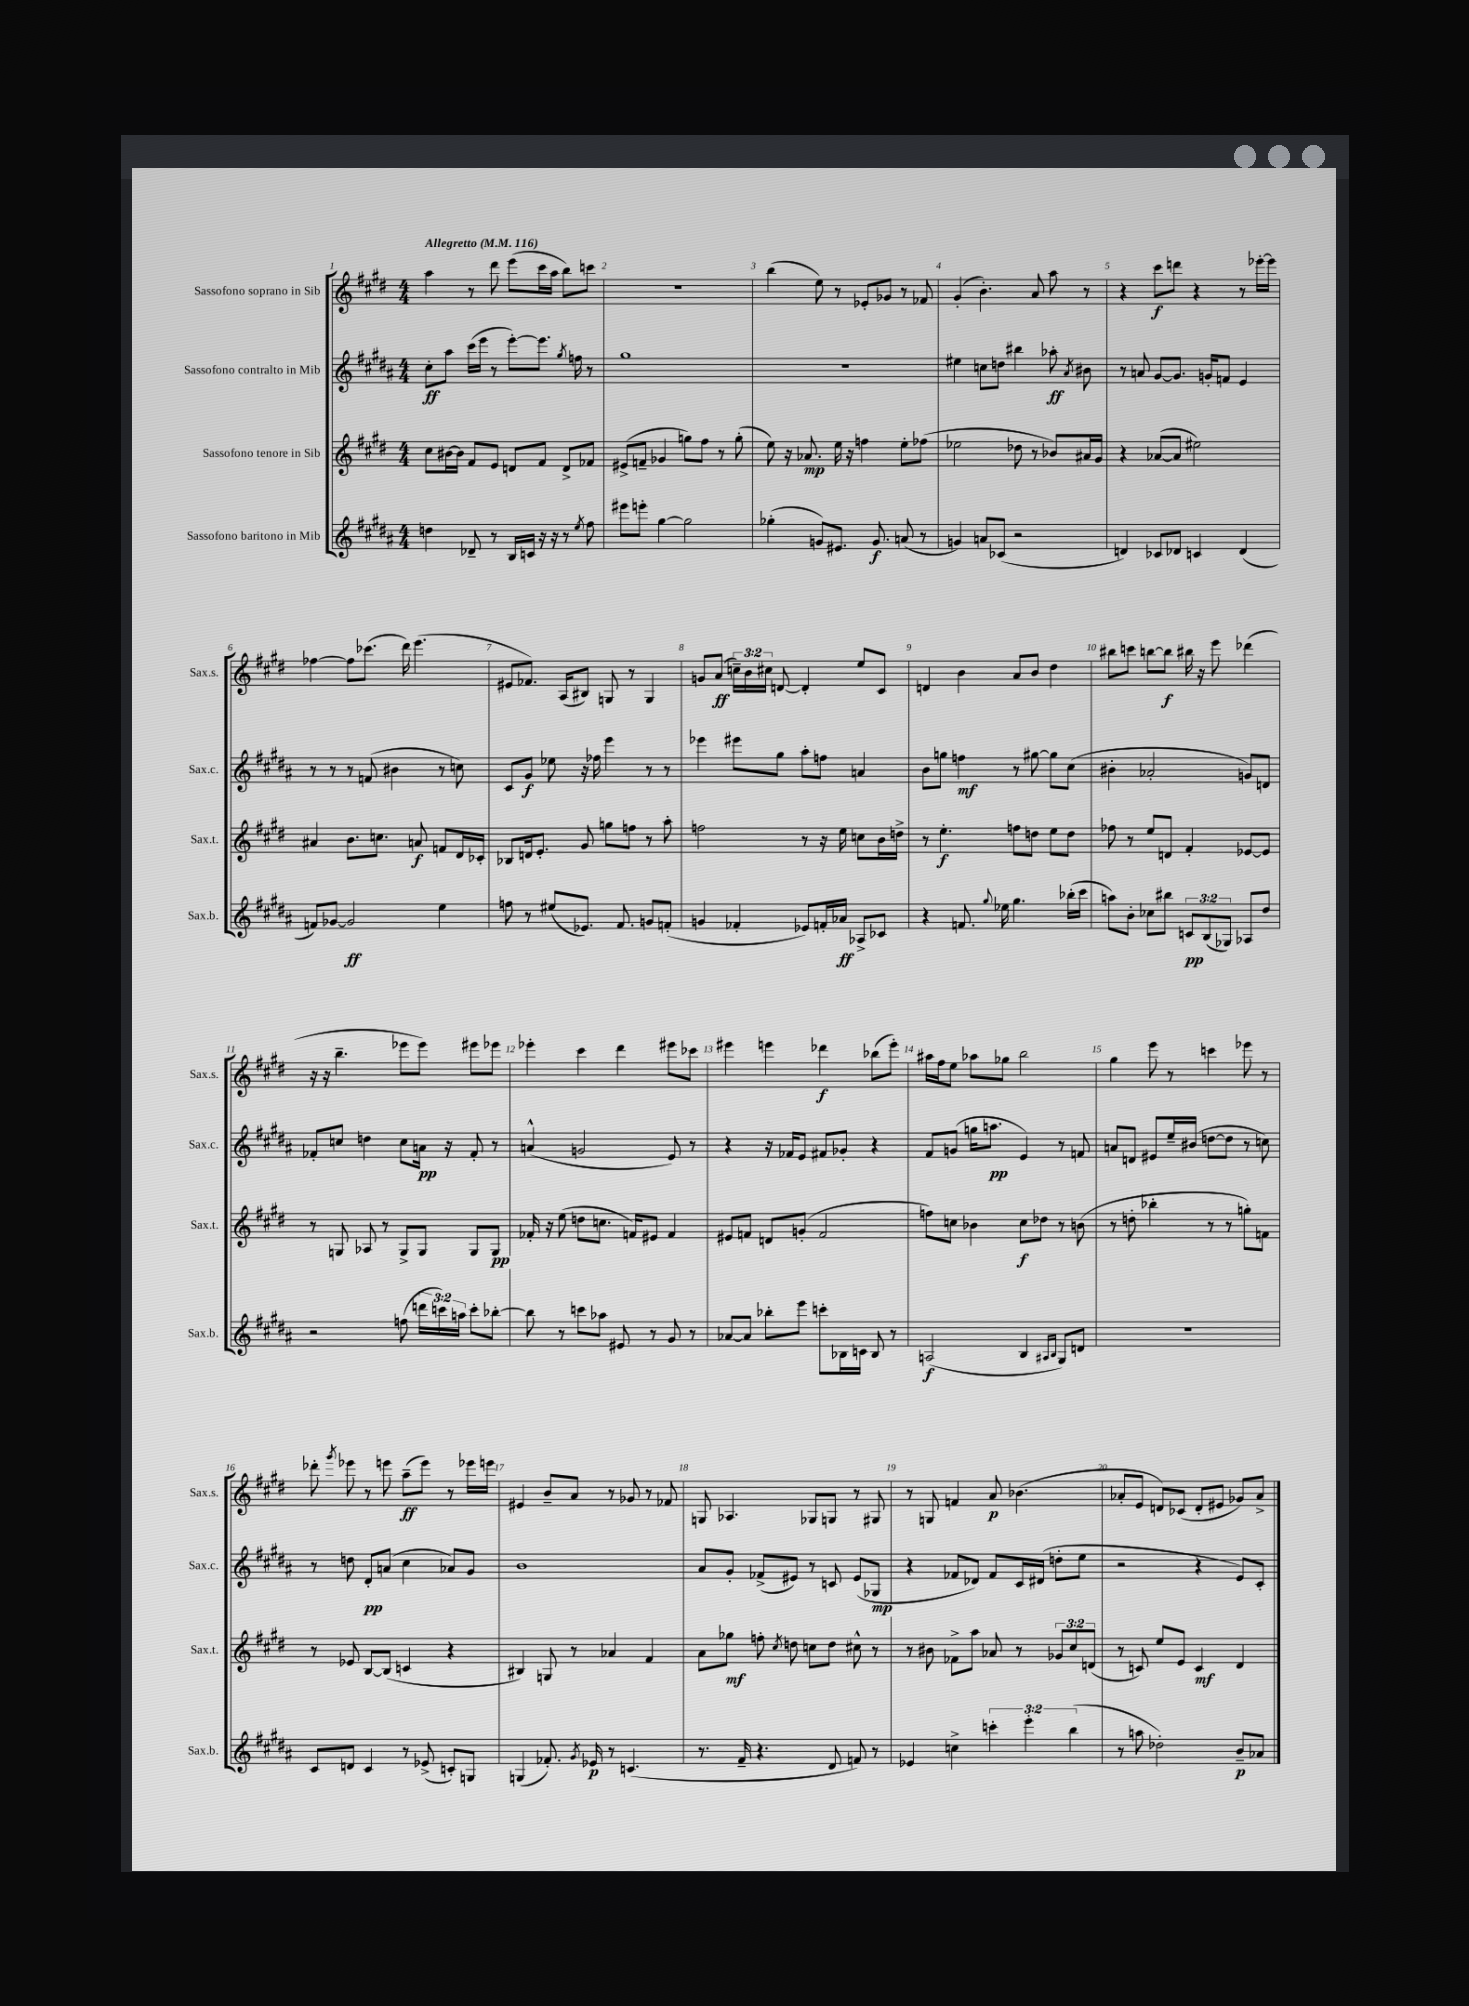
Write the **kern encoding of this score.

**kern	**kern	**kern	**kern
*staff4	*staff3	*staff2	*staff1
*clefG2	*clefG2	*clefG2	*clefG2
*k[f#c#g#d#a#]	*k[f#c#g#d#]	*k[f#c#g#d#a#]	*k[f#c#g#d#]
*M4/4	*M4/4	*M4/4	*M4/4
*MM116	*MM116	*MM116	*MM116
4dd	8cc#	8cc#'	4aa
.	[16b#	8aa#	.
.	16b#]	.	.
8d-~	8f#	(16ccc#	8r
.	.	16eee	.
8r	8e	8r	8ddd#
16B	8d	[8eee')	(8eee
16c	.	.	.
16r	8f#	8.eee]	16ccc#
16r	.	.	16aa
8r	8d^	.	8bb)
.	.	8qgg#	.
.	.	16ff	.
8qee	.	.	.
8ff#	8f-	8r	8ccc
=	=	=	=
8eee#	(8e#^	1gg#	1r
8eee'	8f~	.	.
[4gg#	4g-	.	.
2gg#]	8gg)	.	.
.	8ff#	.	.
.	8r	.	.
.	(8gg'	.	.
=	=	=	=
(4gg-'	8ee)	1r	(4bb
.	16r	.	.
.	8.a-	.	.
8g)	.	.	8ee)
8.e#	16ee	.	8r
.	16r	.	.
.	4ff	.	8e-'
8.g	.	.	.
.	.	.	8g-
(8a	8ee'	.	8r
8r	(8ff-	.	8f-
=	=	=	=
4g)	2ee-	4ee#	(4g#'
8a	.	8cc	4.b')
(8c-	.	8dd	.
2r	8dd-	4bb#	.
.	8r	.	8a
.	8b-)	8aa-'	8aa
.	.	8qa#	.
.	16a#	8b#	8r
.	16g#	.	.
=	=	=	=
4d)	4r	8r	4r
.	.	8a	.
8c-	([8a-	[8g#	8ccc#
8d-	8a-]	8.g#]	8ddd
4c	2ee#)	.	4r
.	.	16g'	.
.	.	8f	.
(4d-	.	4e	8r
.	.	.	[16eee-'
.	.	.	16eee-]
=	=	=	=
8f)	4a#	8r	[4ff-
[8g-	.	8r	.
2g-]	8.b	8r	8ff-]
.	.	(8f	(8.ccc-
.	8.cc	.	.
.	.	4b#	.
.	.	.	16ddd#)
.	8a	.	(4.eee
4ee	8f	8r	.
.	16d#	8cc)	.
.	16c-'	.	.
=	=	=	=
8ff	8B-	8c#	8e#
8r	16d	8g#	8.f-)
.	8.e'	.	.
(8ee#	.	8ee-	.
.	.	.	(16A
8.e-)	8g#	16r	8B#)
.	.	16ff-	.
.	8gg	4eee	8G
8.f#	.	.	.
.	8ff	.	8r
8g	8r	8r	4G
(8f'	8aa'	8r	.
=	=	=	=
4g	2ff	4eee-	8g
.	.	.	(8a
4f-'	.	8eee#	24cc~)
.	.	.	24b
.	.	.	24cc#
.	.	8gg#	[8d
8e-)	8r	8aa#'	4d']
16f'	16r	8ff	.
16a-	16ee	.	.
8A-^	8cc	4a	8ee
8c-	16b	.	8c#
.	16dd^	.	.
=	=	=	=
4r	8r	8b	4d
.	4.ee'	8gg	.
8.f	.	4ff	4b
8qqgg#	.	.	.
16ee-	.	.	.
4.gg#	8ff	8r	8a
.	8dd	[8gg#	8b
.	8ee	8gg#]	4dd#
(16bb-'	8dd	(8cc#	.
16ccc#	.	.	.
=	=	=	=
8aa)	8ff-	4b#'	8bb#
8b'	8r	.	8ccc
8cc-	8ee	2a-'	[8bb
8bb#	8d	.	8bb]
12c	4f#'	.	16bb#
.	.	.	16r
(12B	.	.	.
.	.	.	8eee
12G-)	.	.	.
8A-	[8e-	8g)	(4ddd-
8dd#	8e-]	8d	.
=	=	=	=
2r	8r	8f-'	16r
.	.	.	16r
.	8G	8cc	4.bb~
.	8A-	4dd	.
.	8r	.	.
(8ff	8G^	8cc	8eee-
24ddd	8G	16a	8eee-)
24ccc)	.	.	.
.	.	16r	.
24aa	.	.	.
8ccc'	8G	8f-'	8eee#
[8bb-'	8G	8r	8eee-
=	=	=	=
8bb-]	16f-'	(4a^^	4eee-'
.	16r	.	.
8r	(8ee	.	.
8ccc	8dd	2g	4ccc#
8aa-	8.cc	.	.
8e#	.	.	4ddd#
.	16f)	.	.
8r	8e#	.	.
8g#	4f	8e)	8eee#
8r	.	8r	8ccc-
=	=	=	=
[8a-	8e#	4r	4eee#
8a-]	8f	.	.
8bb-'	8d	16r	4eee
.	.	16f-	.
8eee	(8g'	8e	.
8ccc'	2f	8f#	4ddd-
16B-	.	8g-'	.
16c	.	.	.
8B-	.	4r	(8bb-
8r	.	.	8eee')
=	=	=	=
(2A	8ff)	8f#	16aa#
.	.	.	16ff#
.	8cc	(8g	8ee
.	4b-	16gg	8aa-
.	.	8.aa	.
.	.	.	8gg-
4B	8cc	4e)	2bb
.	8dd-	.	.
16qqA#	.	.	.
16qqB	.	.	.
8G#)	8r	8r	.
8d	(8b	8f	.
=	=	=	=
1r	8r	8a	4gg#
.	8dd'	8d	.
.	4bb-'	8e#	8eee
.	.	16ee~	8r
.	.	(16b#	.
.	8r	[8dd	4ccc
.	8r	8dd]	.
.	8gg')	8r	8eee-
.	8f	8cc)	8r
=	=	=	=
8c#	8r	8r	8ddd-'
.	.	.	8qggg#
8d	8e-	8dd	8eee-
4c#	[8B	8d#'	8r
.	(8B]	(8a	8eee
8r	4c	4cc#	(8aa~
(8e-^	.	.	8eee)
8c')	4r	8a-)	8r
8G	.	8g#	16eee-
.	.	.	16eee
=	=	=	=
(4G	4B#)	1b	4e#
8.f-')	8G	.	8b~
.	8r	.	8a
8qg#	.	.	.
16e-	.	.	.
8r	4a-	.	8r
(4.c	.	.	8g-
.	4f#	.	8r
.	.	.	8f-
=	=	=	=
8.r	8a	8a#	8G
.	8gg-	8g#'	4.A-
16f#~	.	.	.
4.r	8ff'	(8f-^	.
.	8qcc#	.	.
.	8dd	8e#)	.
.	8cc	8r	8G-
8d#	8dd	8c	8G
8f)	8cc#^^	(8e#	8r
8r	8r	8G-	8G#
=	=	=	=
4e-	8r	4r	8r
.	8b#	.	8G
4cc^	8f-^	8f-	4f
.	8aa	8d-)	.
6ccc'	8a-	8f-	8a
.	8r	16c#	(4.b-
6eee'	.	.	.
.	.	(16d#	.
.	12g-	8dd'	.
(6bb	12cc#	.	.
.	.	8ee	.
.	(12d	.	.
=	=	=	=
8r	8r	2r	8a-'
8aa	8c)	.	8e
2dd-')	8ee	.	8d)
.	8e	.	(8c-
.	4c	4r	8d'
.	.	.	8e#
8b~	4d#	8e)	8g-)
8a-	.	8c#'	8a-^
==	==	==	==
*-	*-	*-	*-
